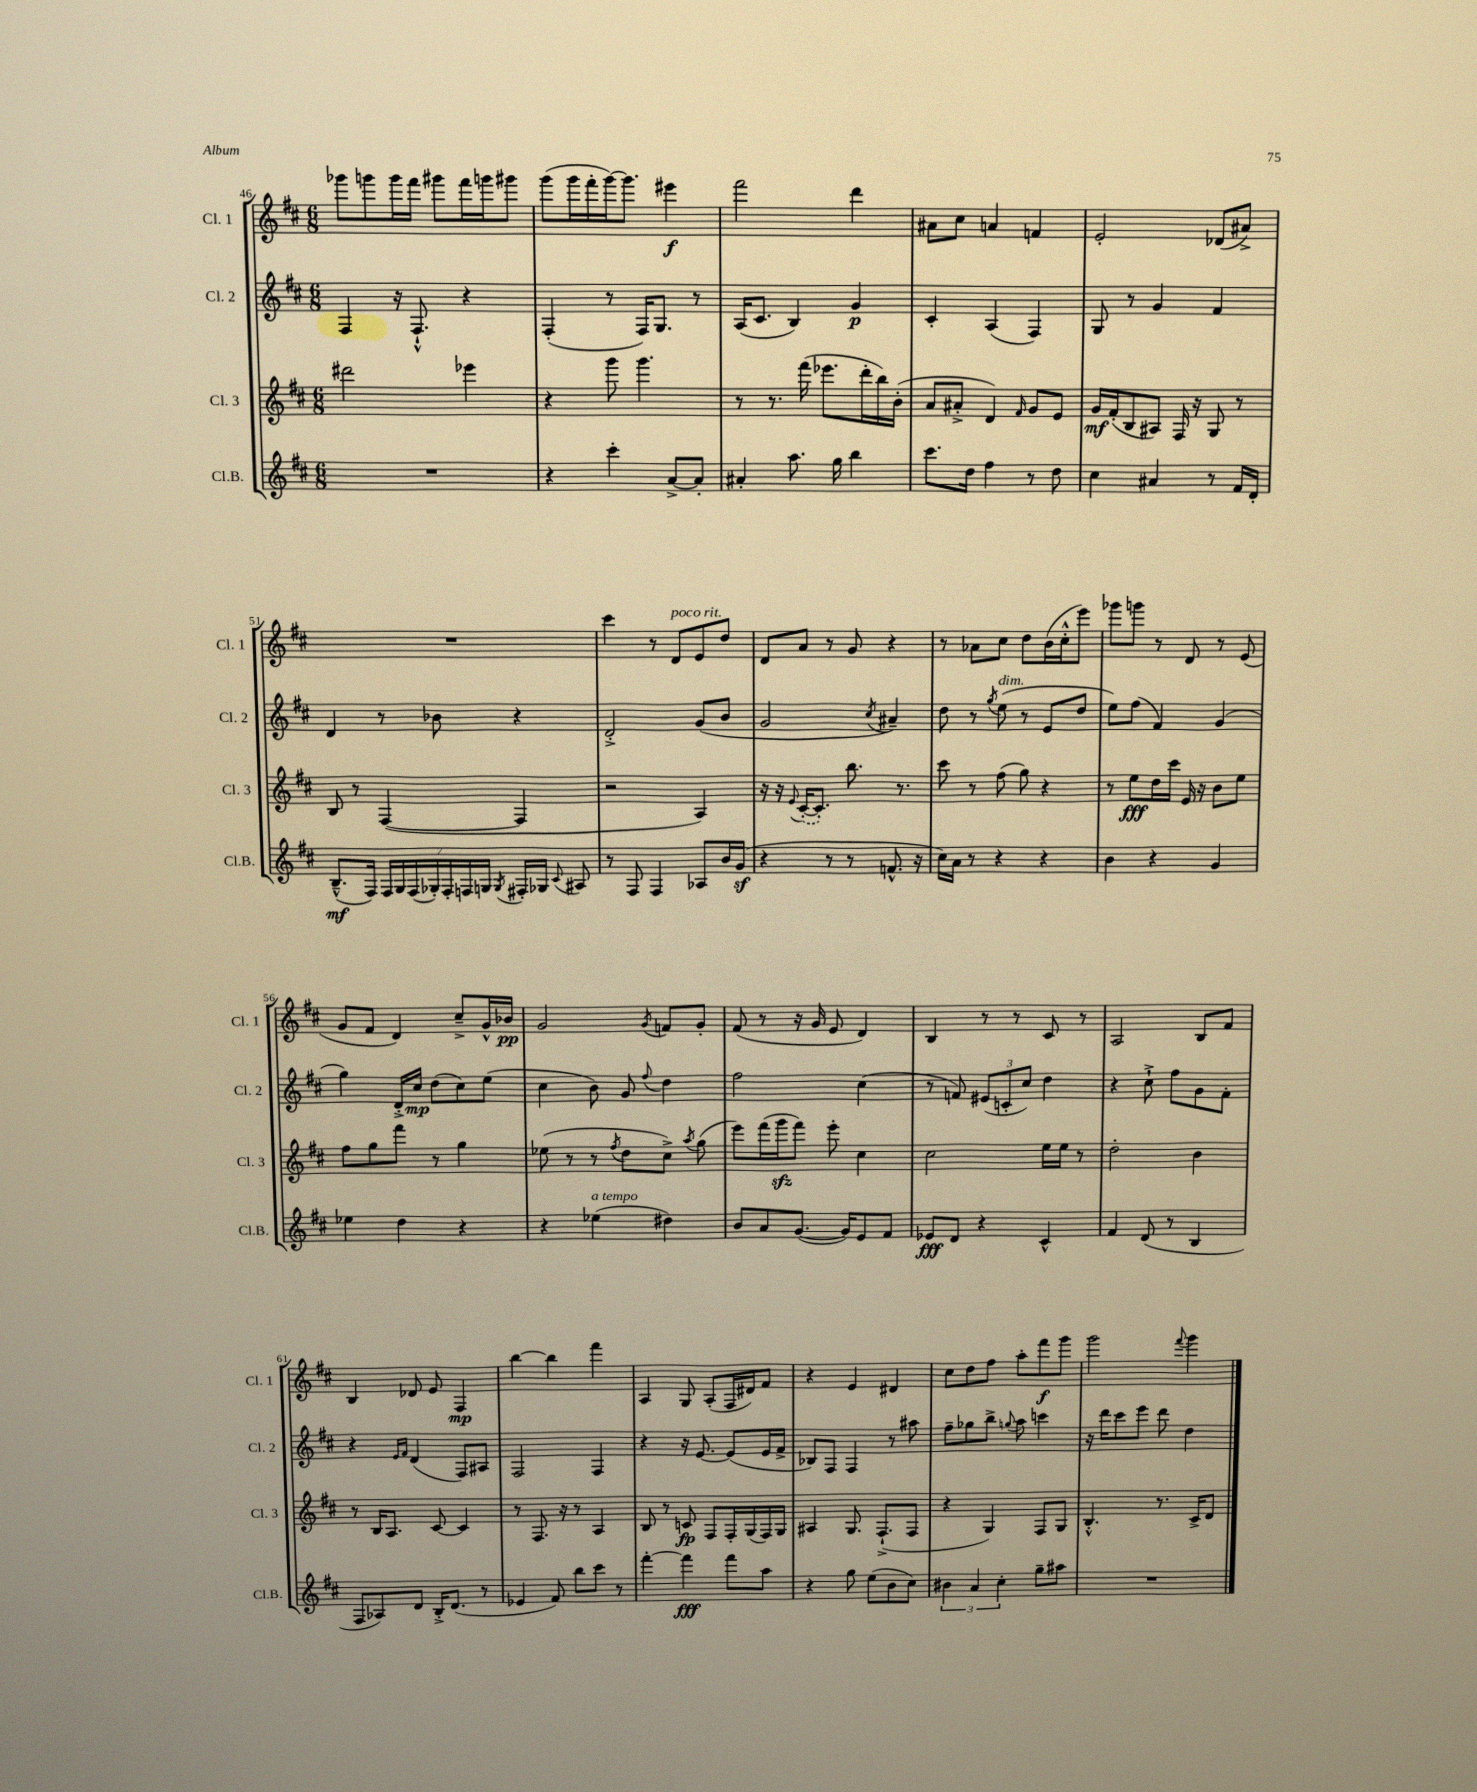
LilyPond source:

<<
\new StaffGroup <<
\new Staff = "s0" \with { instrumentName = "Cl. 1" shortInstrumentName = "Cl. 1" } {
    \clef treble \key d \major \numericTimeSignature \time 6/8
    \autoBeamOff ges'''8[ g'''8 g'''16 fis'''16] gis'''8[ fis'''16 g'''16 gis'''8] |
    g'''8[( g'''16 fis'''16-. g'''16~) g'''8.] eis'''4\f |
    fis'''2 d'''4 |
    ais'8[ cis''8] a'4 f'4 |
    e'2-. des'8[( ais'8]->) |
    R2. |
    cis'''4 r8 d'8[^\markup { \italic "poco rit." } e'8 d''8] |
    d'8[ a'8] r8 g'8 r4 |
    r8 aes'8[ cis''8] d''8[ b'16( cis''16-.-^ e'''8]) |
    ges'''8[ g'''8] r8 d'8 r8 e'8( |
    g'8[ fis'8] d'4) cis''8[---> g'16-^ bes'16]\pp |
    g'2 \acciaccatura { g'8 } f'8[ g'8]-. |
    fis'8( r8 r16 g'16 e'8 d'4) |
    b4 r8 r8 cis'8 r8 |
    a2 b8[ fis'8] |
    b4 des'8 e'8 fis4\mp |
    b''4~ b''4 fis'''4 |
    a4 g8 a8[-.( fis16 dis'16) fis'8] |
    r4 e'4 dis'4 |
    cis''8[ d''8 fis''8] a''8[-. fis'''8\f g'''8] |
    g'''2 \appoggiatura { fis'''8 } g'''4 \bar "|." |
}
\new Staff = "s1" \with { instrumentName = "Cl. 2" shortInstrumentName = "Cl. 2" } {
    \clef treble \key d \major \numericTimeSignature \time 6/8
    \autoBeamOff fis4 r16 fis8.-!-^ r4 |
    fis4-.( r8 fis16[) g8.] r8 |
    a16[( cis'8.] b4) g'4\p |
    cis'4-. a4( fis4) |
    g8 r8 g'4 fis'4 |
    d'4 r8 bes'8 r4 |
    d'2-.-> g'8[( b'8] |
    g'2 \acciaccatura { cis''8 } ais'4--) |
    d''8 r8 \acciaccatura { g''8 } e''8^\markup { \italic "dim." }( r8 e'8[ d''8] |
    e''8[) fis''8]( fis'4) g'4( |
    g''4) d'16[-.-> cis''16]\mp d''8[( cis''8) e''8]( |
    cis''4 b'8) g'8 \appoggiatura { fis''8 } d''4 |
    fis''2 cis''4( |
    r8 f'8) \tuplet 3/2 { eis'8[( c'8-. cis''8]) } d''4 |
    r4 cis''8-!-> fis''8[ g'8 fis'8]-. |
    r4 \grace { e'16[ fis'16] } d'4( fis8[) ais8] |
    fis2 fis4 |
    r4 r16 e'8.~ e'8[( e'16 fis'16]-> |
    bes8[) fis8] fis4 r8 ais''8 |
    fis''8[-- ges''8 b''8]-> \appoggiatura { g''8 } a''8 c'''4 |
    r16 d'''16[ cis'''8 e'''8] d'''8 d''4 \bar "|." |
}
\new Staff = "s2" \with { instrumentName = "Cl. 3" shortInstrumentName = "Cl. 3" } {
    \clef treble \key d \major \numericTimeSignature \time 6/8
    \autoBeamOff dis'''2 ees'''4 |
    r4 g'''8 g'''4. |
    r8 r8. fis'''16( ees'''8.[ d'''16-. b''16) b'16]-.( |
    a'8[ ais'8]-.-> d'4) \grace { fis'16 } g'8[ e'8] |
    g'16[\mf fis'16-.( b8 ais8]) fis16 r16 g8 r8 |
    b8 r8 fis4~( fis4 |
    r2 a4) |
    r16 r16 \appoggiatura { e'8 } \once \slurDashed cis'16[~-.( cis'8.]-.) b''8. r8. |
    cis'''8 r8 fis''8( g''8) r4 |
    r8 e''8[\fff d''16 cis'''16] e'16 r16 b'8[ e''8] |
    fis''8[ g''8 fis'''8] r8 g''4 |
    ees''8( r8 r8 \acciaccatura { fis''8 } d''8[ cis''8]->) \acciaccatura { a''8 } g''8( |
    e'''8[) fis'''16( g'''16\sfz fis'''8]) e'''8-. cis''4 |
    cis''2 e''16[ e''16] r8 |
    d''2-. b'4 |
    r8 b16[ a8.] cis'8~ cis'4 |
    r8 fis8. r16 r8 a4 |
    b8 r8 c'8\fp fis8[ fis16-. g16( fis16) g16] |
    ais4 g8. fis8.[-!->( fis8] |
    r4 g4) fis8[ g8] |
    b4.-.-^ r8. cis'16[-> d'8] \bar "|." |
}
\new Staff = "s3" \with { instrumentName = "Cl.B." shortInstrumentName = "Cl.B." } {
    \clef treble \key d \major \numericTimeSignature \time 6/8
    \autoBeamOff R2. |
    r4 cis'''4-. a'8[~-> a'8]-. |
    ais'4-. a''8. g''16 b''4 |
    cis'''8.[ d''16] fis''4 r8 d''8 |
    cis''4 ais'4 r8 fis'16[ d'16]-. |
    b8.[---^\mf( fis16]) \tuplet 7/4 { fis16[ g16 fis16( ges16-.) fis16-. f16 g16] } \acciaccatura { g8 } fis16[-. ges16] \appoggiatura { cis'8 } ais8 |
    r8 fis8 fis4 aes8[ b'16 g'16]\sf( |
    r4 r8 r8 f'8.-^ r16 |
    cis''16[) a'16] r8 r4 r4 |
    b'4 r4 g'4 |
    ees''4 d''4 r4 |
    r4 ees''4^\markup { \italic "a tempo" }( dis''4) |
    b'8[ a'8 g'8.]~( g'16[) e'8 fis'8] |
    ees'8[\fff d'8] r4 cis'4-^ |
    fis'4 d'8( r8 b4 |
    fis8[ aes8) d'8] b16[-.-> d'8.]( r8 |
    ees'4 fis'8) b''8[ cis'''8] r8 |
    fis'''4~-. fis'''4\fff fis'''8[ a''8] |
    r4 g''8 e''8[( b'8 cis''8]) |
    \tuplet 3/2 { bis'4 a'4 cis''4-. } g''8[-- ais''8] |
    R2. \bar "|." |
}
>>
>>
\layout { \context { \Score currentBarNumber = #46 } }
